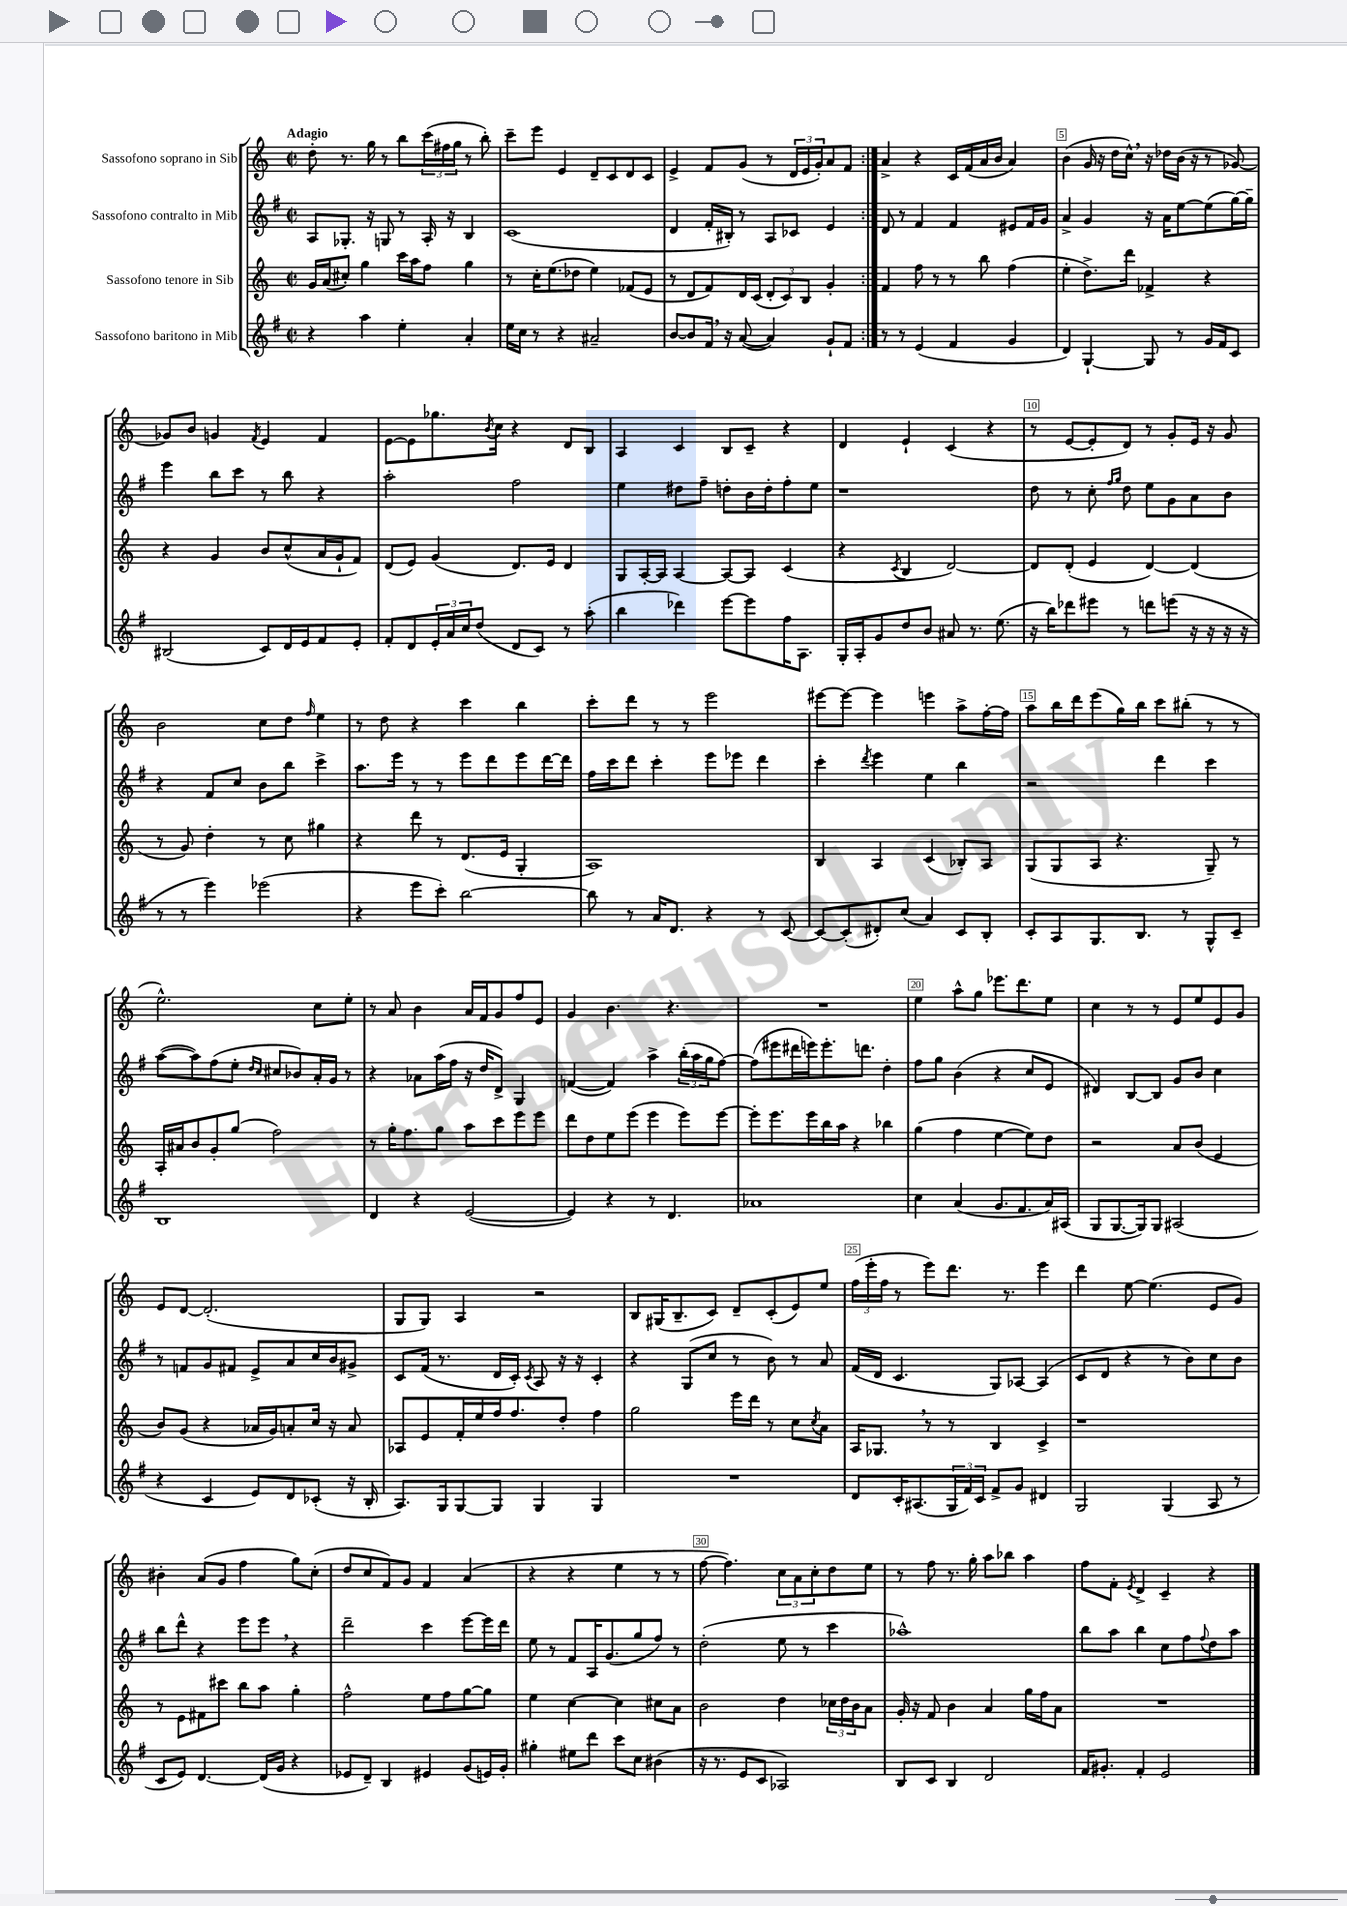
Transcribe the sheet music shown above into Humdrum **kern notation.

**kern	**kern	**kern	**kern
*staff4	*staff3	*staff2	*staff1
*clefG2	*clefG2	*clefG2	*clefG2
*k[f#]	*k[]	*k[f#]	*k[]
*M2/2	*M2/2	*M2/2	*M2/2
*met(c|)	*met(c|)	*met(c|)	*met(c|)
4r	16g	8A	8dd'
.	(16a	.	.
.	8cc#')	8.G-'	8.r
4aa	4gg	.	.
.	.	16r	16gg
.	.	8G	8r
4ee'	16ccc	8r	8bb
.	16aa	.	.
.	8ff	16A'	(24ccc
.	.	.	24ff#
.	.	16r	.
.	.	.	24gg
4a'	4gg	4B	8r
.	.	.	8bb')
=	=	=	=
16ee	8r	(1c	8ccc~
16cc	.	.	.
8r	16cc'	.	8eee
.	(8.ee	.	.
4r	.	.	4e
.	8dd-	.	.
2a#~	4ee)	.	8d~
.	.	.	8c
.	(8f-	.	8d
.	8e	.	8c
=	=	=	=
[8b	8r	4d	4e^
8b]	8d	.	.
16f#	8f)	16f#'	8f
16r	.	16B#')	.
([8a	16d	8r	(8g
.	(16c	.	.
4a])	12d'	8A	8r
.	12c)	.	.
.	.	8c-	24d
.	12B	.	24e
.	.	.	24g')
8g`	4g'	4e	8a
8f#	.	.	8f
=:|!	=:|!	=:|!	=:|!
8r	4f	8d	4a^
8r	.	8r	.
(4e	8ff	4f#	4r
.	8r	.	.
4f#	8r	4f#	16c
.	.	.	(16f
.	8bb	.	16a
.	.	.	16b
4g	(4ff	8e#	4a)
.	.	16f#	.
.	.	16g	.
=	=	=	=
4d)	4ee'	4a^	(4b
[4G`	8.dd^)	4g	16g
.	.	.	16r
.	.	.	16dd
.	16ddd	.	16cc^^)
8G]	4f-^	16r	16r
.	.	16a	16dd-
8r	.	[8ee	(16b
.	.	.	16r
16g	4r	(8ee]	8r
16f#	.	.	.
8c	.	[16gg)	[8g-)
.	.	16gg~]	.
=	=	=	=
(2B#	4r	4eee	8g-]
.	.	.	8b
.	4g	8bb	4g
.	.	8ccc	.
.	.	.	8qf
8c)	8b	8r	4e
16d	(8cc^^	8bb	.
16e	.	.	.
8f#	16a	4r	4f
.	16g`	.	.
8e'	8f)	.	.
=	=	=	=
8f#'	(8d	2aa'	[8e
8d	8e)	.	8e]
24e'	(4g	.	8.gg-
24a	.	.	.
24cc	.	.	.
(8dd	.	.	.
.	.	.	8qb
.	.	.	16cc
8d	8.d)	2ff#	4r
8c)	.	.	.
.	16e	.	.
8r	4d	.	8d
(8aa'	.	.	8B
=	=	=	=
4bb	8G	4ee	4A
.	[16A'	.	.
.	16A]	.	.
4ddd-)	[4A	8dd#	4c
.	.	8ff#~	.
[8eee	8A_	8dd'	8B
8eee]	8A]	16b	8c~
.	.	16dd'	.
16ff#	(4c	8ff#'	4r
8.A	.	.	.
.	.	8ee	.
=	=	=	=
16G'	4r	1r	4d
16A'	.	.	.
8g	.	.	.
.	8qc	.	.
8dd	4B	.	4e`
8b	.	.	.
8a#	[2d)	.	(4c
8.r	.	.	.
.	.	.	4r
(8.ee	.	.	.
=	=	=	=
16r	8d]	8dd	8r
16bb)	.	.	.
8ddd-	(8d'	8r	[8e
8eee#	4e	8cc'	8e']
.	.	16qqff#	.
.	.	16qqgg	.
8r	.	8dd	8d)
8ddd	[4d)	8ee	8r
(8eee	.	8g	8g'
16r	(4d]	8a	16e
16r	.	.	16r
16r	.	8b	8g
16r	.	.	.
=	=	=	=
8r	8r	4r	2b
8r	8g)	.	.
4eee)	4dd'	8f#	.
.	.	8cc	.
(2eee-	8r	8b	8cc
.	8cc	8bb	8dd
.	.	.	16qqff
.	4gg#	4ccc^	4ee
=	=	=	=
4r	4r	8.aa	8r
.	.	.	8dd
.	.	16eee	.
8eee	8ddd	8r	4r
8ccc')	8r	8r	.
[2bb	(8.d	8eee	4ccc
.	.	8ddd	.
.	16e	.	.
.	4G'	8eee	4bb
.	.	[16ddd	.
.	.	16ddd]	.
=	=	=	=
8bb]	1A)	16ff#	8ccc'
.	.	16ccc	.
8r	.	8ddd	8ddd
16a	.	4ccc'	8r
8.d	.	.	.
.	.	.	8r
4r	.	8eee	2eee
.	.	8eee-	.
8r	.	4ddd	.
[8c	.	.	.
=	=	=	=
8c_	4B	4ccc'	[8eee#
(8c']	.	.	8eee#_
.	.	8qddd	.
8d#')	4A	4eee	4eee#]
(8cc	.	.	.
4a)	(4c	4ee	4eee
8c	8B-')	4bb	8aa^
8B'	8A	.	[16ff'
.	.	.	16ff]
=	=	=	=
8c'	(8G	2r	8aa
8A	8G	.	16bb
.	.	.	16ddd
8.G	8A	.	(8eee
.	4.r	.	16gg)
8.B	.	.	16bb
.	.	4ddd	8ccc
8r	.	.	(8bb#'
8G^^	8G~)	4ccc	8r
8c~	8r	.	8r
=	=	=	=
1B	16A'	([8aa	2.ee^^)
.	16a#	.	.
.	8b	8aa])	.
.	8g'	(8ff#	.
.	(8gg	8ee'	.
.	.	16qqdd	.
.	.	16qqcc	.
.	2ff)	8cc#	.
.	.	8b-)	.
.	.	16a'	8cc
.	.	16g	.
.	.	8r	8ee'
=	=	=	=
4d	8r	4r	8r
.	16gg'	.	8a
.	8.ff	.	.
4r	.	8a-	4b
.	8gg	(16aa	.
.	.	16ff#	.
([2e	8aa	16r	16a
.	.	16dd	16f
.	8ccc	8d^)	8g
.	8eee	4G	8ff
.	8eee	.	8e
=	=	=	=
4e])	8ddd	([4f	4g
.	8dd	.	.
4r	8ee	4f])	4.b
.	(8eee	.	.
8r	4eee	4aa^	.
4.d	.	.	4.r
.	8eee)	(24bb'	.
.	.	24aa	.
.	.	24gg	.
.	[8eee	[8ff#)	.
=	=	=	=
1a-	8eee']	(8ff#]	1r
.	8.eee	8eee#	.
.	.	16ddd#	.
.	16eee	16eee)	.
.	16bb	8.eee'	.
.	16aa	.	.
.	4r	.	.
.	.	8.ddd	.
.	4bb-	4dd'	.
=	=	=	=
4cc	(4gg	8ff#	4ee
.	.	8gg	.
(4a	4ff	(4b	8aa^^
.	.	.	8gg
8.g	[4ee	4r	8.eee-
8.f#	.	.	8.ddd
.	8ee])	8cc	.
16a)	8dd	8e	8ee
(16A#	.	.	.
=	=	=	=
8G	2r	4d#)	4cc
[8.G	.	.	.
.	.	[8B	8r
16G])	.	.	.
8G	.	8B]	8r
(2A#	8a	8g	8e
.	(8b	8b	8ee
.	4e	4cc	8e
.	.	.	8g
=	=	=	=
4r	8b)	8r	8e
.	(8g	8f	[8d
4c	4r	8g	(2.d']
.	.	8f#	.
8e)	16a-	8e^	.
.	16g)	.	.
8d	8a'	8a	.
(8c-'	16cc	16cc	.
.	16r	16b	.
16r	8a	8g#^	.
16B'	.	.	.
=	=	=	=
8.A)	8A-	8c	8G
.	8e	(16f#	8G)
16G	.	8.r	.
[8G	16f'	.	4A
.	16ee	.	.
8G]	16ff	16d	.
.	8.ff	16c')	.
.	.	8qc	.
4G	.	8A	2r
.	8dd'	16r	.
.	.	16r	.
4G	4ff	4c'	.
=	=	=	=
1r	2gg	4r	8B
.	.	.	(16G#
.	.	.	8.B~
.	.	(8G	.
.	.	8cc	8c)
.	16eee	8r	8d~
.	16ddd	.	.
.	8r	8b)	(8c'
.	8cc	8r	8e)
.	8qcc	.	.
.	8a	8a	8ee
=	=	=	=
8d	16A	(16f#	(24ff
.	.	.	24eee'
.	8.G-	16d	.
.	.	.	24ff
16c'	.	4.c	8r
(8.A#	.	.	.
.	8r	.	8eee)
24G	8r	.	8.ddd
24f#)	.	.	.
24c	.	.	.
8f#^	4B	8G)	.
.	.	.	8.r
8g	.	[8A-	.
4d#	4c^	(4A-]	4eee
=	=	=	=
2G	1r	8c	4ddd
.	.	8d	.
.	.	4r	[8ee
.	.	.	(4.ee]
(4G	.	8r	.
.	.	8b)	.
8A	.	8cc	8e
8r	.	8b	8g)
=	=	=	=
8c	8r	8bb	4b#'
8e)	8e	8ddd^^	.
[4.d	8f#	4r	(8a
.	8ccc#	.	8g
.	8bb	8eee	4ff
(16d]	8aa	8eee	.
16g	.	.	.
4r	4gg'	4r	8gg)
.	.	.	(8cc'
=	=	=	=
8e-	2ff^^	2ddd~	8dd
8d~)	.	.	8cc
4B	.	.	8f)
.	.	.	8g
4e#	8ee	4ccc	4f
.	8ff	.	.
(8g	[8gg	[8eee	(4a
16e)	8gg]	16eee]	.
16g'	.	16ddd	.
=	=	=	=
4gg#'	4ee	8ee	4r
.	.	8r	.
8ee#	[4cc	8f#	4r
8ddd	.	16A	.
.	.	(8.g	.
8ccc	4cc]	.	4ee
8cc	.	8gg	.
(4b#	8cc#	8ff#)	8r
.	8a	8r	8r
=	=	=	=
16r	2b	(2dd'	[8ff
8.r	.	.	.
.	.	.	4.ff])
8e	.	.	.
8c	.	.	.
2A-)	4dd	8ee	12cc
.	.	.	12a
.	.	8r	.
.	.	.	12cc'
.	24cc-	4ccc	8dd
.	24dd	.	.
.	24b	.	.
.	8a	.	8ee
=	=	=	=
8B	16g'	1aa-^^)	8r
.	16r	.	.
8c	8f	.	8ff
4B	4b	.	8.r
.	.	.	16gg'
2d	4a	.	8aa
.	.	.	8bb-
.	16gg	.	4aa
.	16ff	.	.
.	8a	.	.
=	=	=	=
16f#	1r	8bb	8ff
8.g#'	.	.	.
.	.	8aa	8f'
.	.	.	8qe
4f#'	.	4bb	4d^
2e	.	8cc	4c~
.	.	8ff#	.
.	.	8qqff#	.
.	.	8dd	4r
.	.	8aa	.
==	==	==	==
*-	*-	*-	*-
